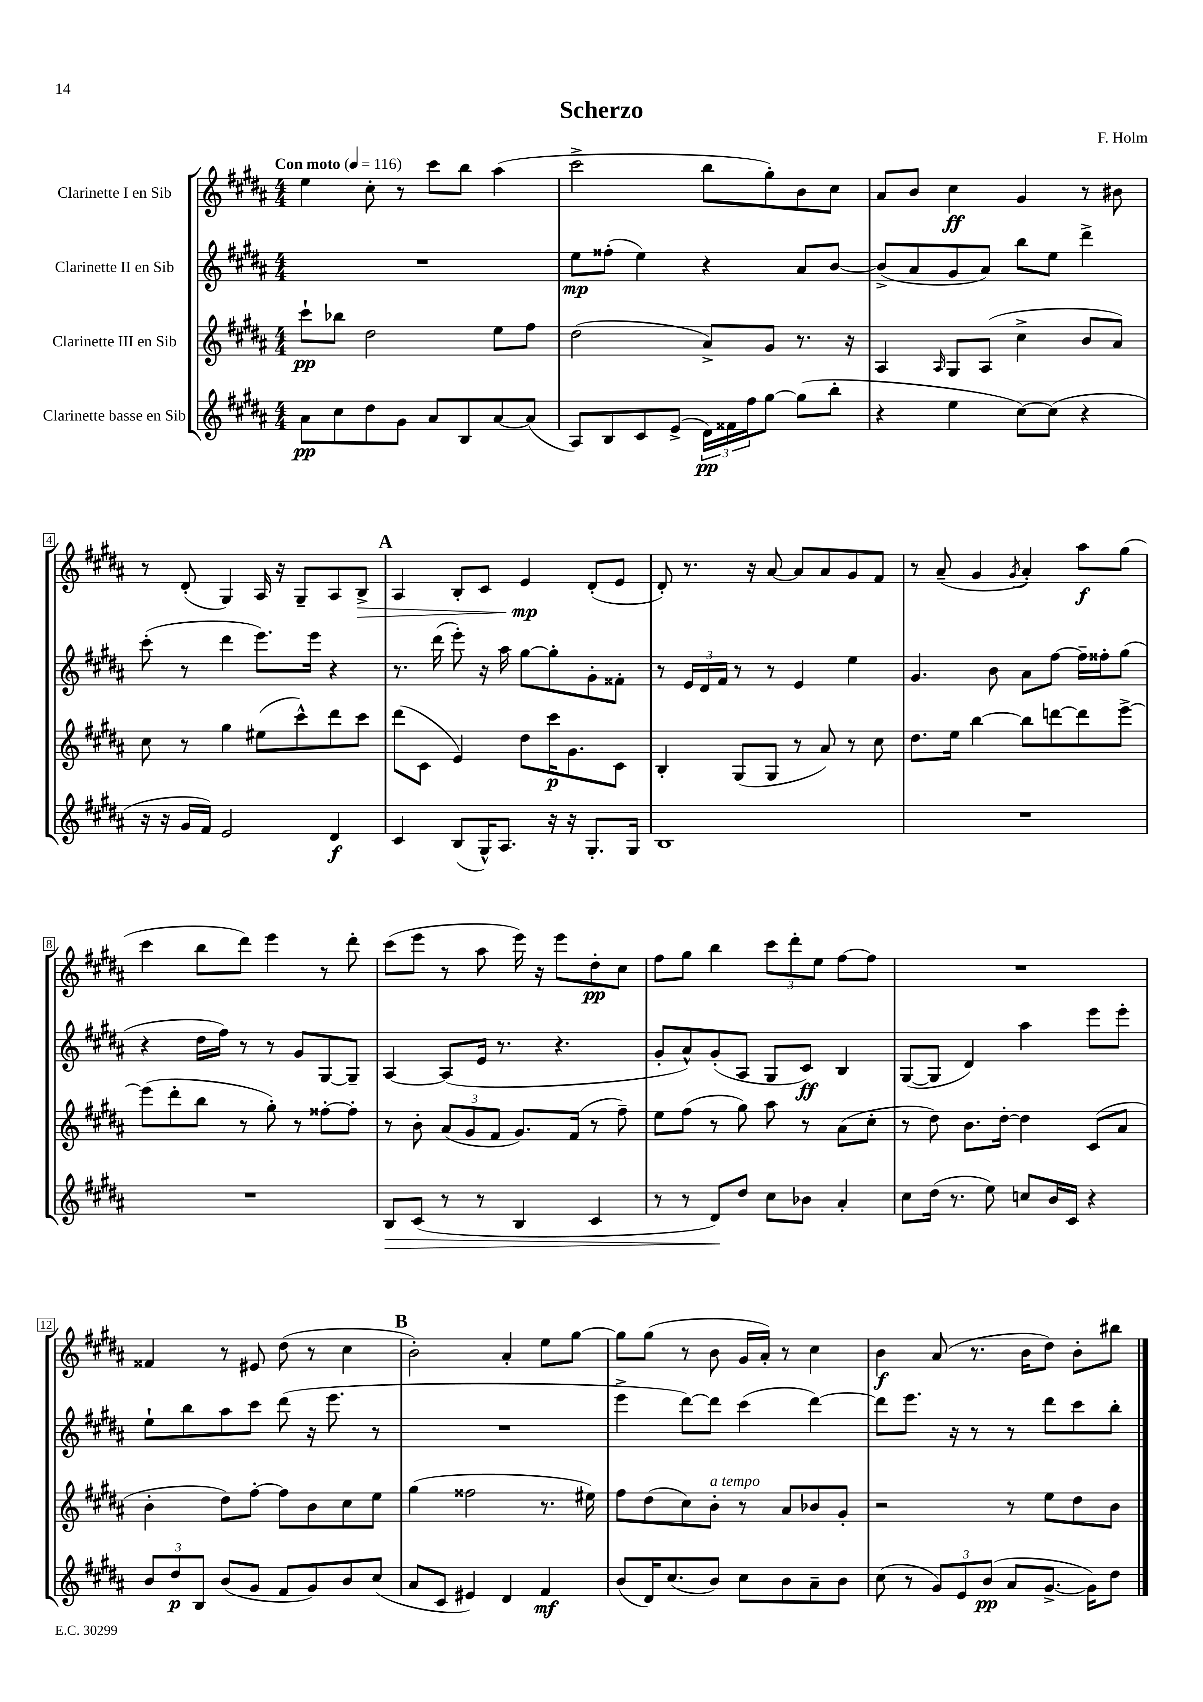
\header { title = "Scherzo" composer = "F. Holm" }
<<
\new StaffGroup <<
\new Staff = "s0" \with { instrumentName = "Clarinette I en Sib" } {
    \clef treble \key b \major \numericTimeSignature \time 4/4 \tempo "Con moto" 4 = 116
    e''4 cis''8-. r8 cis'''8 b''8 ais''4( |
    cis'''2-> b''8 gis''8-.) b'8 cis''8 |
    ais'8 b'8 cis''4\ff gis'4 r8 bis'8 |
    r8 dis'8-.( gis4) ais16 r16 gis8-- ais8 b8->\> |
    \mark \markup { \bold "A" } ais4 b8-. cis'8 e'4\mp\! dis'8-.( e'8 |
    dis'8-.) r8. r16 ais'8~ ais'8 ais'8 gis'8 fis'8 |
    r8 ais'8--( gis'4 \acciaccatura { gis'8 } ais'4-.) ais''8\f gis''8( |
    cis'''4 b''8 dis'''8) e'''4 r8 dis'''8-. |
    cis'''8( e'''8 r8 ais''8 e'''16) r16 e'''8 dis''8-.\pp cis''8 |
    fis''8 gis''8 b''4 \tuplet 3/2 { cis'''8 dis'''8-. e''8 } fis''8~ fis''8 |
    R1 |
    fisis'4 r8 eis'8 dis''8( r8 cis''4 |
    \mark \markup { \bold "B" } b'2-.) ais'4-. e''8 gis''8~ |
    gis''8 gis''8( r8 b'8 gis'16 ais'16-.) r8 cis''4 |
    b'4\f ais'8( r8. b'16 dis''8) b'8-. bis''8 \bar "|." |
}
\new Staff = "s1" \with { instrumentName = "Clarinette II en Sib" } {
    \clef treble \key b \major \numericTimeSignature \time 4/4
    R1 |
    e''8\mp fisis''8-.( e''4) r4 ais'8 b'8~ |
    b'8->( ais'8 gis'8 ais'8) b''8 e''8 dis'''4-> |
    cis'''8-.( r8 dis'''4 e'''8.) e'''16 r4 |
    \mark \markup { \bold "A" } r8. dis'''16( e'''8-.) r16 ais''16 gis''8~ gis''8-. gis'8-. fisis'8-. |
    r8 \tuplet 3/2 { e'16 dis'16 fis'16 } r8 r8 e'4 e''4 |
    gis'4. b'8 ais'8 fis''8~ fis''16-- fisis''16-. gis''8( |
    r4 dis''16 fis''16) r8 r8 gis'8 gis8~ gis8-- |
    ais4~ ais8( e'16 r8. r4. |
    gis'8-. ais'8-^) gis'8-.( ais8 gis8 cis'8\ff) b4 |
    gis8~( gis8 dis'4) ais''4 e'''8 e'''8-. |
    e''8-! b''8 ais''8 cis'''8 dis'''8( r16 e'''8. r8 |
    \mark \markup { \bold "B" } R1 |
    e'''4-> dis'''8~) dis'''8 cis'''4( dis'''4~) |
    dis'''8 e'''8. r16 r8 r8 dis'''8 cis'''8 b''8-. \bar "|." |
}
\new Staff = "s2" \with { instrumentName = "Clarinette III en Sib" } {
    \clef treble \key b \major \numericTimeSignature \time 4/4
    cis'''8-!\pp bes''8 dis''2 e''8 fis''8 |
    dis''2( ais'8->) gis'8 r8. r16 |
    ais4 \grace { ais16 } gis8 ais8( cis''4-> b'8 ais'8) |
    cis''8 r8 gis''4 eis''8( cis'''8-^) dis'''8 cis'''8 |
    \mark \markup { \bold "A" } dis'''8( cis'8 e'4) dis''8 cis'''16\p gis'8. cis'8 |
    b4-. gis8( gis8 r8 ais'8) r8 cis''8 |
    dis''8. e''16 b''4~ b''8 d'''8~ d'''8 e'''8~-> |
    e'''8( dis'''8-. b''8 r8 gis''8-.) r8 fisis''8~-. fisis''8-. |
    r8 b'8-. \tuplet 3/2 { ais'8( gis'8 fis'8 } gis'8.) fis'16( r8 fis''8--) |
    e''8 fis''8( r8 gis''8) ais''8 r8 ais'8( cis''8-. |
    r8 dis''8) b'8. dis''16~-. dis''4 cis'8( ais'8 |
    b'4-. dis''8) fis''8~-. fis''8 b'8 cis''8 e''8 |
    \mark \markup { \bold "B" } gis''4( fisis''2 r8. eis''16) |
    fis''8 dis''8( cis''8) b'8-.^\markup { \italic "a tempo" } r8 ais'8 bes'8 gis'8-. |
    r2 r8 e''8 dis''8 b'8 \bar "|." |
}
\new Staff = "s3" \with { instrumentName = "Clarinette basse en Sib" } {
    \clef treble \key b \major \numericTimeSignature \time 4/4
    ais'8\pp cis''8 dis''8 gis'8 ais'8 b8 ais'8~ ais'8( |
    ais8) b8 cis'8 e'8->( \tuplet 3/2 { dis'16\pp) fisis'16 fis''16 } gis''8~ gis''8( b''8-. |
    r4 e''4 cis''8~) cis''8( r4 |
    r16 r16 gis'16 fis'16) e'2 dis'4\f |
    \mark \markup { \bold "A" } cis'4 b8( gis16-^) ais8. r16 r16 gis8.-. gis16 |
    b1 |
    R1 |
    R1 |
    b8\> cis'8( r8 r8 b4 cis'4 |
    r8 r8 dis'8\!) dis''8 cis''8 bes'8 ais'4-. |
    cis''8 dis''16( r8. e''8) c''8 b'16 cis'16 r4 |
    \tuplet 3/2 { b'8 dis''8\p b8 } b'8( gis'8 fis'8 gis'8) b'8 cis''8( |
    \mark \markup { \bold "B" } ais'8 cis'8 eis'4) dis'4 fis'4\mf |
    b'8( dis'16) cis''8.( b'8) cis''8 b'8 ais'8-- b'8 |
    cis''8( r8 \tuplet 3/2 { gis'8) e'8 b'8\pp( } ais'8 gis'8.~-> gis'16) dis''8 \bar "|." |
}
>>
>>
\layout { \context { \Score \override BarNumber.stencil = #(make-stencil-boxer 0.1 0.3 ly:text-interface::print) } }
